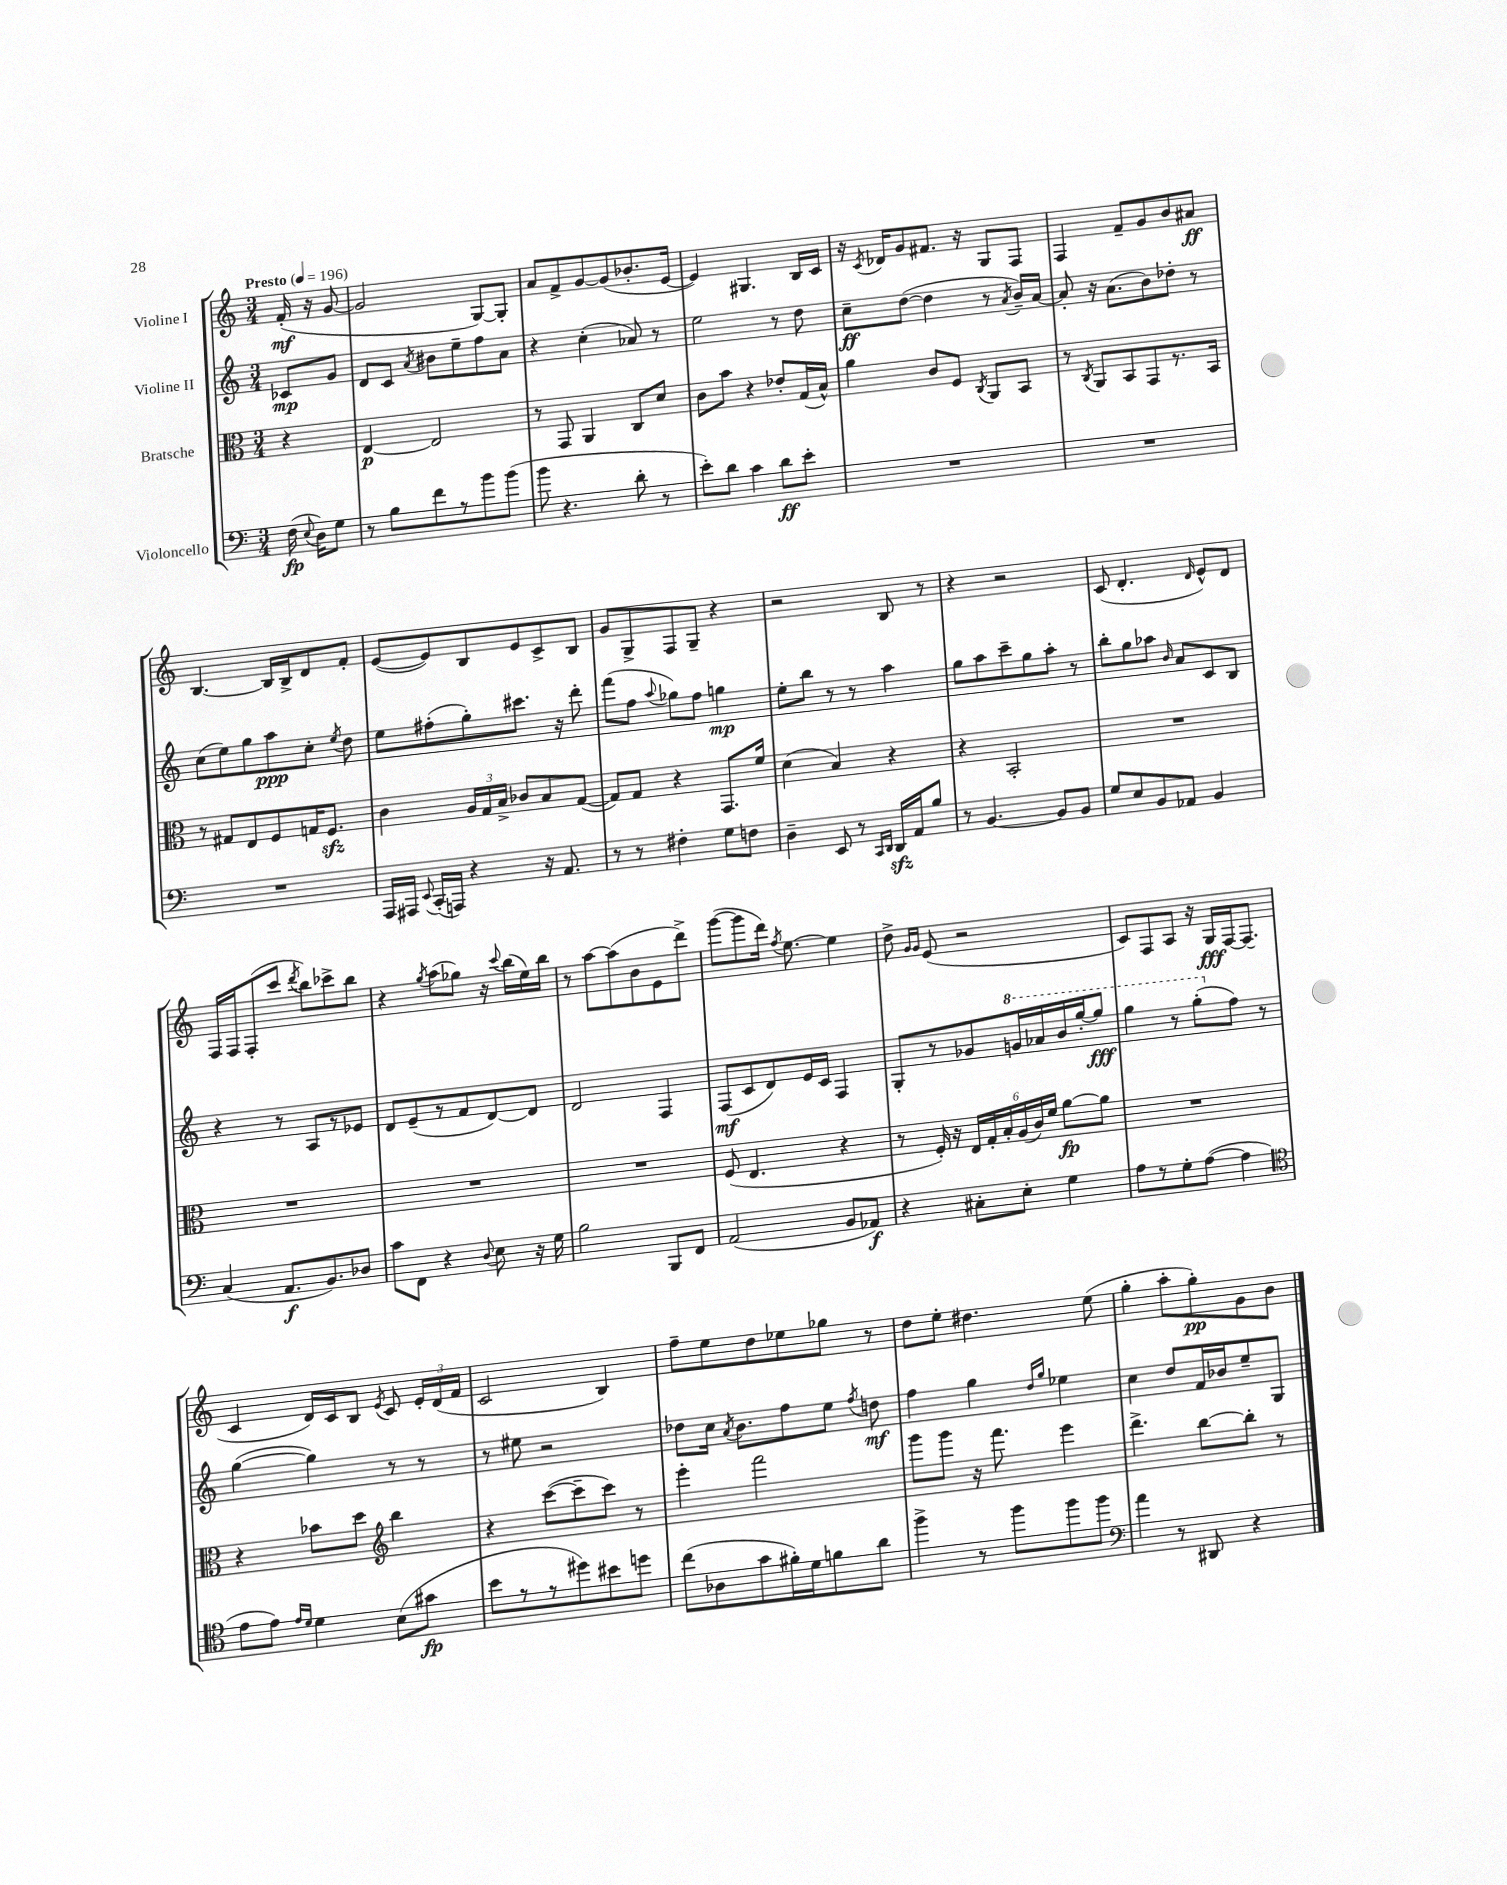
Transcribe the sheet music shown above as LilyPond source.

<<
\new StaffGroup <<
\new Staff = "s0" \with { instrumentName = "Violine I" } {
    \clef treble \key c \major \numericTimeSignature \time 3/4 \partial 4 \tempo "Presto" 4 = 196
    \autoBeamOff f'16-.\mf( r16 g'8~ |
    g'2 g8[~) g8]-. |
    a'8[ f'8-> g'8~ g'8( bes'8.-. e'16]~ |
    e'4) gis4. b16[ c'16] |
    r16 \acciaccatura { c'8 } des'16[ g'8 fis'8.] r16 g8[ f8] |
    f4 f'8[-- g'8 b'8 ais'8]\ff |
    b4.~ b16[ b16-> d'8 f'8]-. |
    e'8[~( e'8) b8 e'8 c'8-> b8] |
    g'8[ g8-> f8 g8]-- r4 |
    r2 b8 r8 |
    r4 r2 |
    c'8( d'4.-. \grace { d'16 } e'8[-^) d'8] |
    f16[ f16 f8-.( c'''8] \acciaccatura { d'''8 } b''8[) ces'''8-> b''8] |
    r4 \acciaccatura { g''8 } a''8[( ges''8]) r16 \appoggiatura { c'''8 } b''16[( e''16) b''16] |
    r8 a''8[~ a''8( b'8 e'8 d'''8]->) |
    g'''8[~( g'''8 d'''16]) \acciaccatura { f''8 } e''8.~ e''4 |
    d''8-> \grace { g'16[ g'16] } e'8( r2 |
    c'8[) f8 a8] r16 g16[\fff f16~ f8.]( |
    c'4 d'16[) c'16 b8] \acciaccatura { e'8 } c'8 \tuplet 3/2 { e'16[-. d'16( f'16] } |
    c'2 b4) |
    f''8[-- e''8 d''8 ees''8 ges''8] r8 |
    d''8[ e''8]-. dis''4. e''8( |
    g''4-. a''8[-. g''8-.\pp) g'8 b'8] \bar "|." |
}
\new Staff = "s1" \with { instrumentName = "Violine II" } {
    \clef treble \key c \major \numericTimeSignature \time 3/4 \partial 4
    \autoBeamOff ces'8[\mp g'8] |
    d'8[ c'8] \acciaccatura { a'8 } bis'8[ e''8-- f''8 a'8] |
    r4 c''4-.( aes'8) r8 |
    e''2 r8 d''8 |
    c''8[--\ff d''8]~( d''4 r8 \acciaccatura { a'8 } b'16[--) a'16]~ |
    a'8-. r16 a'8.[( b'8) des''8]-. r8 |
    c''8[( e''8) g''8 a''8\ppp c''8]-. \acciaccatura { e''8 } d''8 |
    e''8[ fis''8-.( g''8-.) cis'''8.] r16 d'''8-. |
    f'''8[( f''8] \appoggiatura { a''8 } ges''8[) f''8] g''4\mp |
    e''8[-. b''8] r8 r8 a''4 |
    g''8[ a''8 c'''8-- g''8 a''8]-. r8 |
    b''8[-. g''8 aes''8] \grace { b'16 } a'8[ c'8 b8] |
    r4 r8 a8[ r8 ees'8] |
    d'8[ e'8--( r8 f'8 d'8~) d'8] |
    d'2 f4 |
    f8[\mf( c'8 d'8) e'16 c'16] f4 |
    g8[-. r8 ges'8 \ottava #1 g''!16 aes''16 b''16 g'''16~-. g'''8]\fff |
    g'''4 r8 g'''8[-.( \ottava #0 f''8]) r8 |
    g''4~( g''4) r8 r8 |
    r8 eis''8 r2 |
    des''8[ c''16] \acciaccatura { a'8 } b'8.[ f''8 e''8] \acciaccatura { f''8 } d''8\mf |
    f''4 g''4 \grace { d''16[ g''16] } ees''4 |
    c''4 d''8[ f'16 bes'16 e''8-- g8] \bar "|." |
}
\new Staff = "s2" \with { instrumentName = "Bratsche" } {
    \clef alto \key c \major \numericTimeSignature \time 3/4 \partial 4
    \autoBeamOff r4 |
    e4~\p e2 |
    r8 g,8 a,4 c8[ d'8] |
    c'8[ b'8] r4 ees'8[-. g16( b16]-^) |
    a'4 c'8[ f8] \acciaccatura { c8 } a,8[ b,8] |
    r8 \acciaccatura { c8 } a,8[ b,8 g,8 r8. b,16] |
    r8 gis8[ e8 f8 g16 f8.]\sfz |
    c'4 \tuplet 3/2 { a16[ g16 b16]-> } ces'8[ b8 g8]~( |
    g8[) g8] r4 g,8.[ f'16] |
    d'4( b4) r4 |
    r4 b,2-. |
    R2. |
    R2. |
    R2. |
    R2. |
    f8( e4. r4 |
    r8 f16-.) r16 \tuplet 6/4 { e16[ g16-. b16-. a16( c'16) f'16] } a'8[~\fp a'8] |
    R2. |
    r4 bes'8[ d''8] \clef treble b''4 |
    r4 c'''8[~( c'''8-- c'''8]) r8 |
    e'''4-. f'''2 |
    g'''8[ g'''8] r16 f'''8. e'''4 |
    d'''4.-> b''8[~ b''8]-. r8 \bar "|." |
}
\new Staff = "s3" \with { instrumentName = "Violoncello" } {
    \clef bass \key c \major \numericTimeSignature \time 3/4 \partial 4
    \autoBeamOff f16\fp( \appoggiatura { e8 } d16[) g8] |
    r8 b8[ f'8 r8 b'8 b'8]( |
    b'8 r4. d'8-. r8 |
    e'8[-.) d'8] c'4 d'8[\ff e'8]-. |
    R2. |
    R2. |
    R2. |
    a,,16[ ais,,16] \appoggiatura { e,8 } c,16[-.( a,,16]) r4 r16 a,8. |
    r8 r8 fis4-. g8[ f8] |
    d4-- e,8 r8 \grace { c,16[ d,16] } d,16[\sfz a,16 b8] |
    r8 b,4.~ b,8[ b,8] |
    g8[ e8 b,8 aes,8] b,4 |
    c4( a,8.[\f b,8.) des8] |
    c'8[ f,8] r4 \appoggiatura { d8 } e8 r16 g16 |
    b2 b,,8[ f,8] |
    a,2( b,8[ aes,8]\f) |
    r4 cis8[-. e8]-. g4 |
    a8[ r8 g8-. a8]~( a4 |
    \clef tenor e'8[ e'8]) \grace { e'16[ d'16] } d'4 b8[( gis'8]\fp |
    b'8[ r8 r8 dis''8) bis'8 d''8] |
    c''8[( aes8 g'8 fis'16-.) d'16 f'8 a'8] |
    f''4-> r8 f''8[ f''8 f''8] |
    \clef bass a'4 r8 dis,8 r4 \bar "|." |
}
>>
>>
\layout { \context { \Score \remove "Bar_number_engraver" } }
